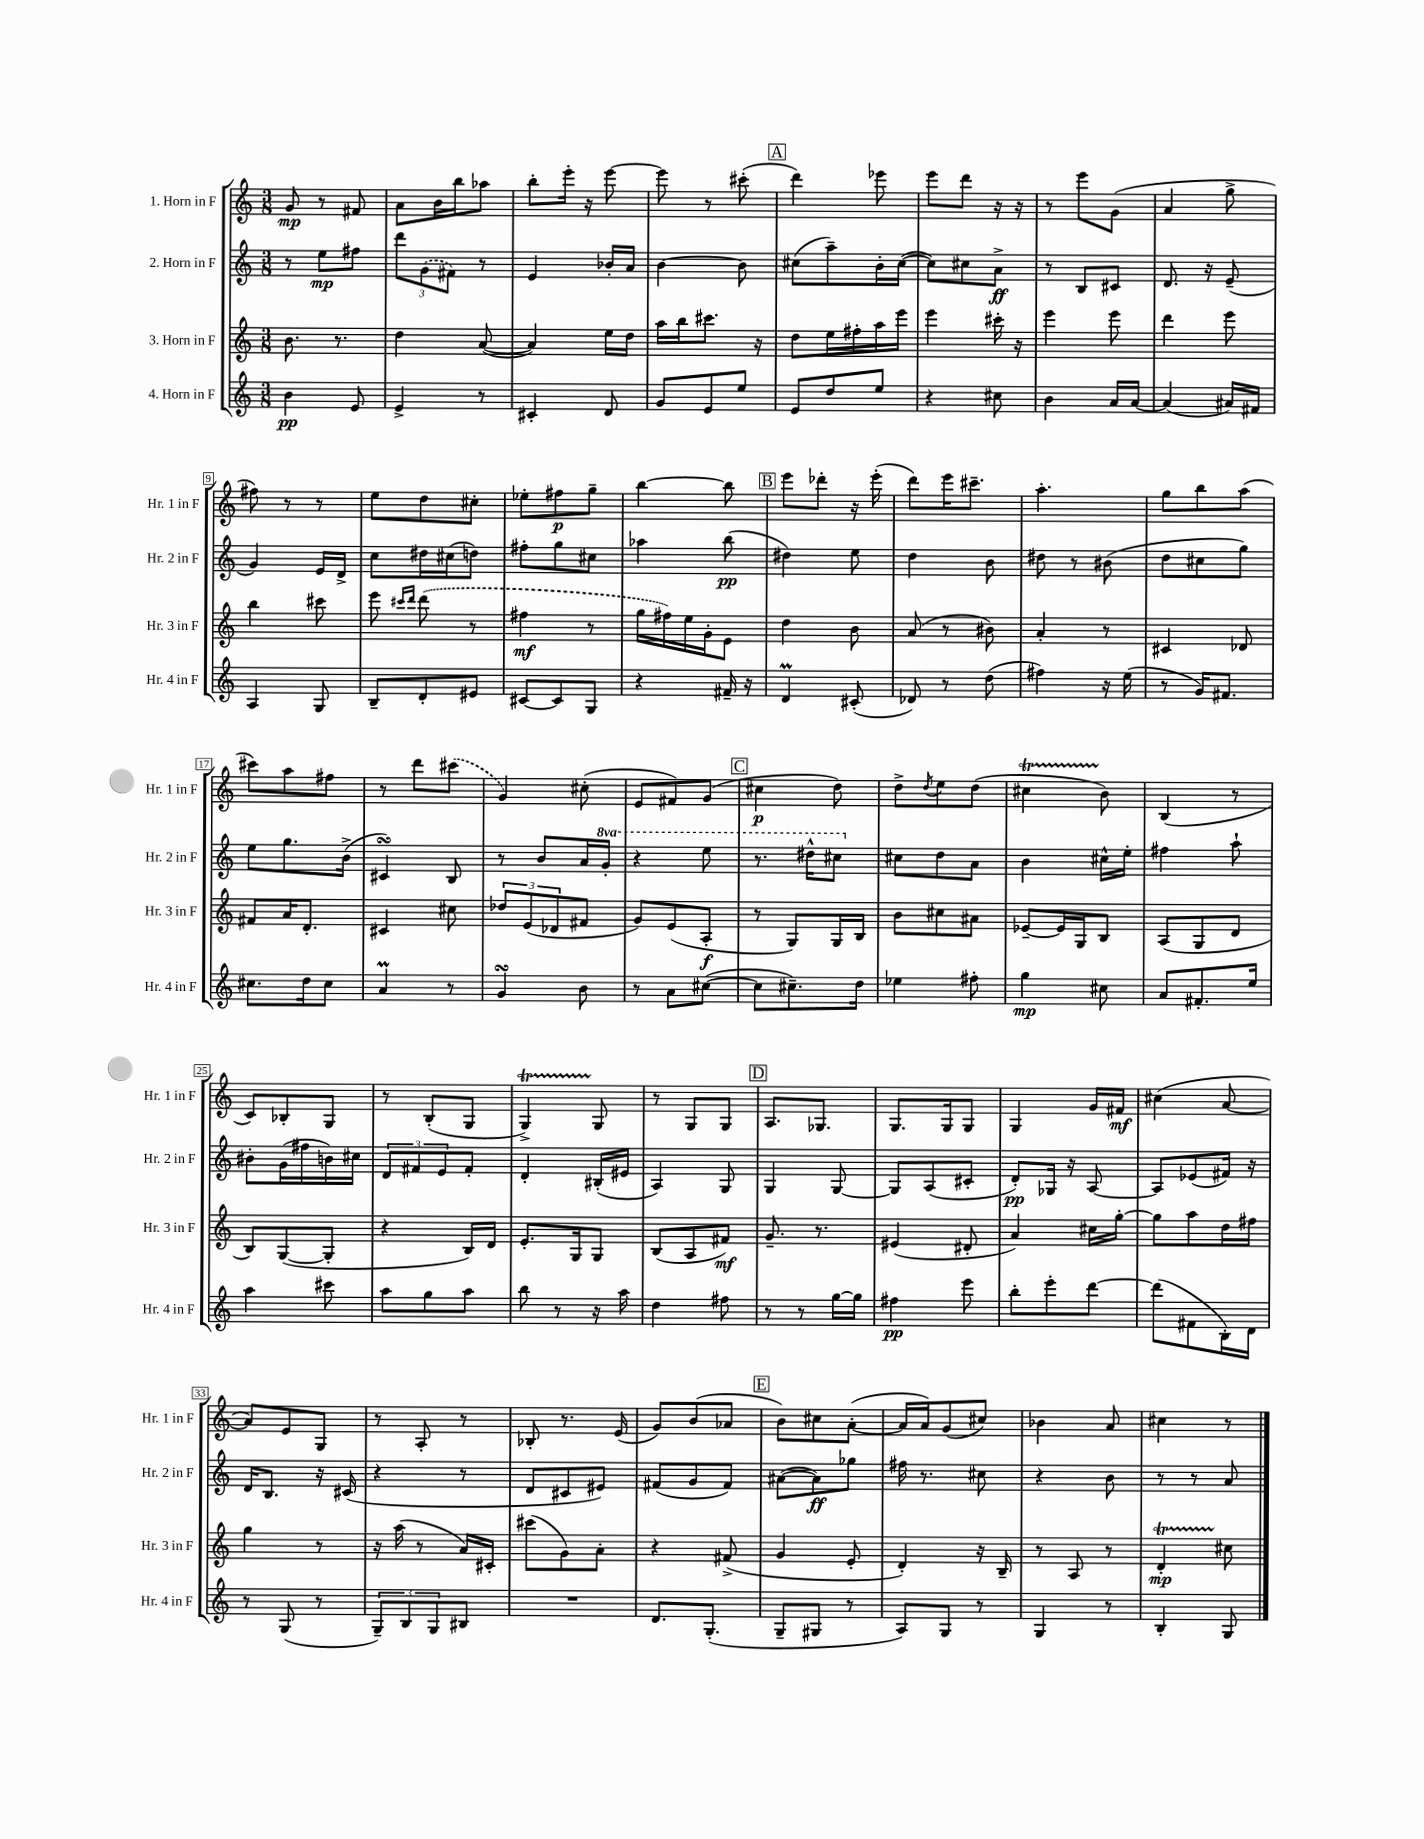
<<
\new StaffGroup <<
\new Staff = "s0" \with { instrumentName = "1. Horn in F" shortInstrumentName = "Hr. 1 in F" } {
    \clef treble \key c \major \numericTimeSignature \time 3/8
    g'8\mp r8 fis'8 |
    a'8 b'16 b''16 aes''8 |
    b''8-. e'''16-. r16 e'''8~ |
    e'''8 r8 cis'''8-.( |
    \mark \markup { \box "A" } d'''4) ees'''8 |
    e'''8 d'''8 r16 r16 |
    r8 e'''8 g'8( |
    a'4 g''8-> |
    fis''8) r8 r8 |
    e''8 d''8 cis''8-. |
    ees''8-. fis''8\p g''8-- |
    b''4~ b''8 |
    \mark \markup { \box "B" } e'''8 des'''8-. r16 e'''16-.( |
    d'''8) e'''16 cis'''8.-- |
    a''4.-. |
    g''8 b''8 a''8( |
    cis'''8) a''8 fis''8 |
    r8 d'''8 \once \slurDashed cis'''8( |
    g'4) cis''8-.( |
    e'8 fis'8) g'8( |
    \mark \markup { \box "C" } cis''4\p d''8) |
    d''8-> \acciaccatura { d''8 } e''8 d''8( |
    cis''4\startTrillSpan b'8\stopTrillSpan) |
    b4( r8 |
    c'8) bes8-. g8 |
    r8 b8-.( g8 |
    g4->\startTrillSpan) g8\stopTrillSpan |
    r8 g8 g8 |
    \mark \markup { \box "D" } a8. ges8. |
    g8. g16 g8 |
    g4 g'16 fis'16\mf |
    cis''4( a'8~ |
    a'8) e'8 g8 |
    r8 a8-. r8 |
    bes8-. r8. e'16( |
    g'8) b'8( aes'8 |
    \mark \markup { \box "E" } b'8) cis''8 a'8~-.( |
    a'16 a'16) g'8( cis''8) |
    bes'4 a'8 |
    cis''4 r8 \bar "|." |
}
\new Staff = "s1" \with { instrumentName = "2. Horn in F" shortInstrumentName = "Hr. 2 in F" } {
    \clef treble \key c \major \numericTimeSignature \time 3/8 \set Staff.ottavationMarkups = #ottavation-simple-ordinals
    r8 e''8\mp fis''8 |
    \tuplet 3/2 { d'''8 \once \slurDashed g'8( fis'8) } r8 |
    e'4 bes'16-. a'16 |
    b'4~ b'8 |
    \mark \markup { \box "A" } cis''8( a''8--) b'16-. cis''16~( |
    cis''8) cis''8 a'8->\ff |
    r8 b8 cis'8 |
    d'8. r16 e'8--( |
    g'4) e'16 d'16-> |
    c''8 dis''16 cis''16( d''8) |
    fis''8-. g''8 cis''8 |
    aes''4 b''8\pp( |
    \mark \markup { \box "B" } dis''4) e''8 |
    d''4 b'8 |
    dis''8 r8 bis'8( |
    d''8 cis''8 g''8) |
    e''8 g''8. b'16->( |
    cis'4\turn) b8 |
    r8 b'8 a'16 \ottava #1 g''16-. |
    r4 e'''8 |
    \mark \markup { \box "C" } r8. dis'''16-^ cis'''8 \ottava #0 |
    cis''8 d''8 a'8 |
    b'4 cis''16-^ e''16-. |
    fis''4 a''8-! |
    bis'8-. g'16( fis''16 b'16) cis''16 |
    \tuplet 3/2 { d'8 fis'8 e'8 } fis'8-. |
    d'4-. bis16-.( eis'16 |
    a4) g8 |
    \mark \markup { \box "D" } g4 g8~ |
    g8 a8( cis'8-. |
    d'8-.\pp) ges16 r16 a8~ |
    a8 ees'8( fis'16) r16 |
    d'16 b8. r16 cis'16( |
    r4 r8 |
    d'8 cis'8 eis'8) |
    fis'8( g'8 fis'8) |
    \mark \markup { \box "E" } ais'8~( ais'8\ff) ges''8 |
    fis''16 r8. cis''8 |
    r4 b'8 |
    r8 r8 a'8 \bar "|." |
}
\new Staff = "s2" \with { instrumentName = "3. Horn in F" shortInstrumentName = "Hr. 3 in F" } {
    \clef treble \key c \major \numericTimeSignature \time 3/8
    b'8. r8. |
    d''4 a'8~( |
    a'4) e''16 d''16 |
    a''16 b''16 cis'''8. r16 |
    \mark \markup { \box "A" } d''8 e''16 fis''16-. a''16 e'''16 |
    e'''4 cis'''16-. r16 |
    e'''4 e'''8 |
    d'''4 e'''8 |
    b''4 cis'''8 |
    e'''8 \grace { cis'''16 d'''16 } \once \slurDashed d'''8( r8 |
    fis''4\mf r8 |
    g''16 fis''16) e''16 g'16-. e'8 |
    \mark \markup { \box "B" } d''4 b'8 |
    a'8( r8 bis'8) |
    a'4-. r8 |
    cis'4 des'8 |
    fis'8 a'16 d'8.-. |
    cis'4 cis''8 |
    \tuplet 3/2 { des''8 e'8( des'8 } fis'8 |
    g'8) e'8( a8-.\f |
    \mark \markup { \box "C" } r8 g8) g16 b16 |
    b'8 cis''8 ais'8 |
    ees'8~-- ees'16 g16 b8 |
    a8( g8 d'8 |
    b8) g8~( g8-. |
    r4 b16) d'16 |
    e'8.-. g16 g8 |
    b8( a8 fis'8\mf) |
    \mark \markup { \box "D" } g'8.-- r8. |
    eis'4( dis'8-. |
    a'4) cis''16 g''16~-. |
    g''8 a''8 d''16 fis''16 |
    g''4 r8 |
    r16 a''16( r8 a'16) cis'16-. |
    cis'''8( g'8) a'8-. |
    r4 fis'8->( |
    \mark \markup { \box "E" } g'4 e'8-. |
    d'4-.) r16 b16-- |
    r8 a8 r8 |
    d'4-.\startTrillSpan\mp cis''8\stopTrillSpan \bar "|." |
}
\new Staff = "s3" \with { instrumentName = "4. Horn in F" shortInstrumentName = "Hr. 4 in F" } {
    \clef treble \key c \major \numericTimeSignature \time 3/8
    b'4\pp e'8 |
    e'4-> r8 |
    cis'4-. d'8 |
    g'8 e'8 e''8 |
    \mark \markup { \box "A" } e'8 d''8 e''8 |
    r4 cis''8 |
    b'4 a'16 a'16~ |
    a'4( ais'16) fis'16 |
    a4 g8 |
    b8-- d'8-. eis'8 |
    cis'8~ cis'8 g8 |
    r4 fis'16-- r16 |
    \mark \markup { \box "B" } d'4\prall cis'8-.( |
    des'8) r8 d''8( |
    fis''4) r16 e''16( |
    r8 g'16) fis'8. |
    cis''8. d''16 cis''8 |
    a'4\prall r8 |
    g'4\turn b'8 |
    r8 a'8 cis''8~( |
    \mark \markup { \box "C" } cis''8 cis''8.--) d''16 |
    ees''4 fis''8-. |
    g''4\mp cis''8 |
    a'8 fis'8.-. e''16 |
    a''4 cis'''8 |
    a''8 g''8 a''8 |
    b''8 r8 r16 a''16 |
    d''4 fis''8 |
    \mark \markup { \box "D" } r8 r8 g''16~ g''16 |
    fis''4\pp e'''8 |
    b''8-. e'''8-. d'''8~ |
    d'''8( fis'8 b16-.) d'16 |
    r8 g8( r8 |
    \tuplet 3/2 { g8--) b8 g8 } bis8 |
    R4. |
    d'8. g8.-.( |
    \mark \markup { \box "E" } g8-- gis8 r8 |
    a8) g8 r8 |
    g4 r8 |
    b4-. g8 \bar "|." |
}
>>
>>
\layout { \context { \Score \override BarNumber.stencil = #(make-stencil-boxer 0.1 0.3 ly:text-interface::print) } }
